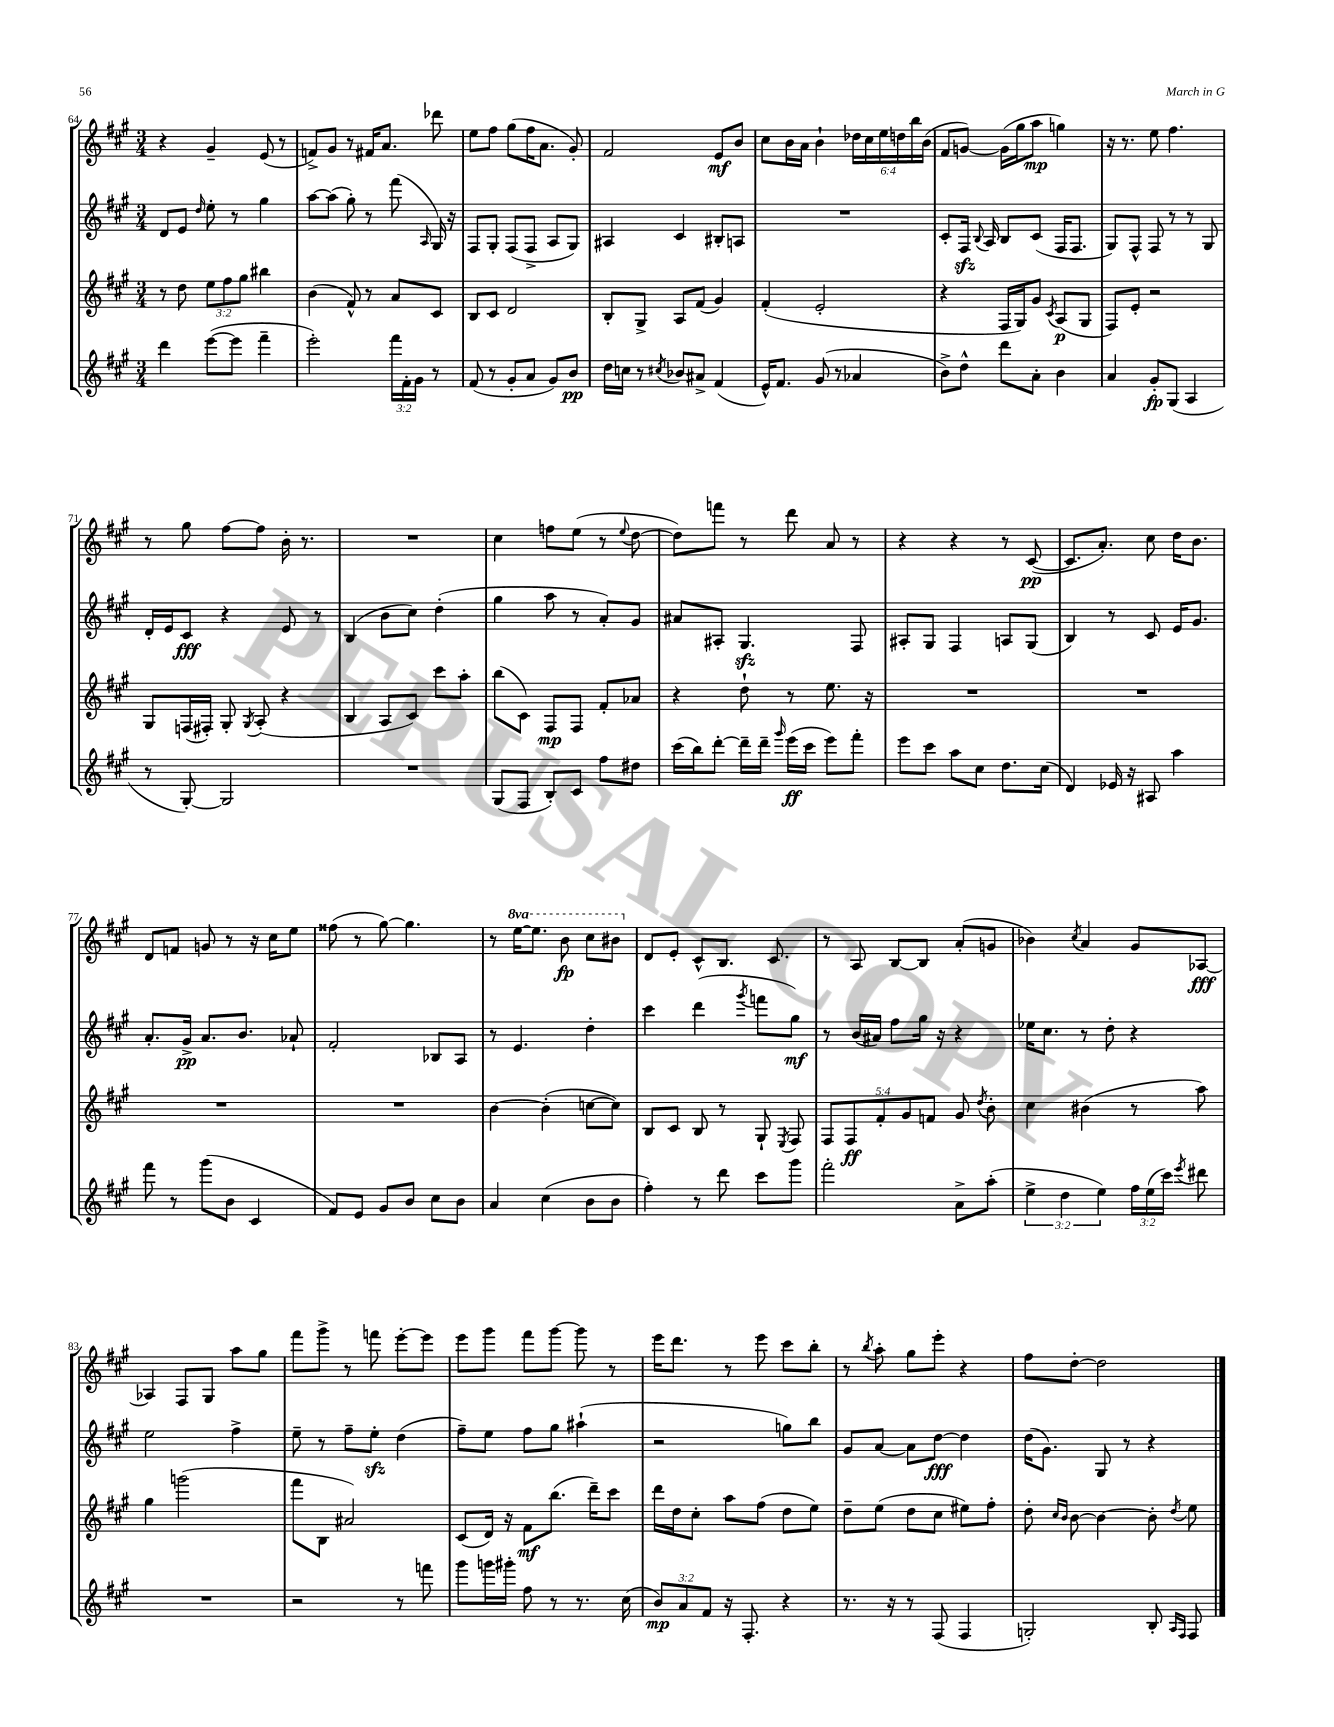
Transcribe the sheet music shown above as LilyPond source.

<<
\new StaffGroup <<
\new Staff = "s0" {
    \clef treble \key a \major \numericTimeSignature \time 3/4 \override Staff.TupletNumber.text = #tuplet-number::calc-fraction-text \set Staff.ottavationMarkups = #ottavation-simple-ordinals
    \autoBeamOff r4 gis'4-- e'8( r8 |
    f'8[->) gis'8] r8 fis'16[ a'8.] des'''8 |
    e''8[ fis''8] gis''8[( fis''16 a'8.] gis'8-.) |
    fis'2 e'8[\mf b'8] |
    cis''8[ b'16 a'16] b'4-! \tuplet 6/4 { des''16[ cis''16 e''16 d''16 b''16 b'16]( } |
    fis'8[ g'8]~) g'16[( gis''16 a''8]\mp g''4) |
    r16 r8. e''8 fis''4. |
    r8 gis''8 fis''8[~ fis''8] b'16-. r8. |
    R2. |
    cis''4 f''8[ e''8]( r8 \appoggiatura { e''8 } d''8~ |
    d''8[) f'''8] r8 d'''8 a'8 r8 |
    r4 r4 r8 cis'8~\pp( |
    cis'8.[ a'8.]-.) cis''8 d''16[ b'8.] |
    d'8[ f'8] g'8 r8 r16 cis''16[ e''8] |
    fisis''8( r8 gis''8~) gis''4. |
    r8 \ottava #1 e'''16[~ e'''8.] b''8\fp cis'''8[ bis''8] \ottava #0 |
    d'8[ e'8]-. cis'8[-^ b8.] cis'8. |
    r8 a8 b8[~ b8] a'8[-.( g'8] |
    bes'4) \acciaccatura { cis''8 } a'4 gis'8[ aes8]~\fff |
    aes4 fis8[ gis8] a''8[ gis''8] |
    fis'''8[ gis'''8]-> r8 f'''8 e'''8[~-. e'''8] |
    e'''8[ gis'''8] fis'''8[ gis'''8]~ gis'''8 r8 |
    e'''16[ d'''8.] r8 e'''8 cis'''8[ b''8]-. |
    r8 \acciaccatura { b''8 } a''8-. gis''8[ e'''8]-. r4 |
    fis''8[ d''8]~-. d''2 \bar "|." |
}
\new Staff = "s1" {
    \clef treble \key a \major \numericTimeSignature \time 3/4
    \autoBeamOff d'8[ e'8] \grace { d''16 } e''8-. r8 gis''4 |
    a''8[~ a''8]( gis''8-.) r8 fis'''8( \grace { a16 } gis16) r16 |
    fis8[ gis8]-. fis8[( fis8]-> a8[ gis8]) |
    ais4 cis'4 bis8[-. a8] |
    R2. |
    cis'8[-. fis16]\sfz \appoggiatura { b8 } a16 b8[ cis'8]( fis16[ fis8.] |
    gis8[) fis8]-^ fis8 r8 r8 gis8 |
    d'16[-. e'16 cis'8]\fff r4 e'8 r8 |
    b4( b'8[ cis''8]) d''4-.( |
    gis''4 a''8 r8 a'8[-.) gis'8] |
    ais'8[ ais8]-. gis4.\sfz fis8 |
    ais8[-. gis8] fis4 a8[ gis8]( |
    b4) r8 cis'8 e'16[ gis'8.] |
    a'8.[-. gis'16]->\pp a'8.[ b'8.] aes'8-! |
    fis'2-. bes8[ a8] |
    r8 e'4. d''4-. |
    cis'''4 d'''4( \acciaccatura { gis'''8 } f'''8[ gis''8]\mf) |
    r8 b'16[( ais'16]) fis''8[ gis''16] r16 r4 |
    ees''16[ cis''8.] r8 d''8-. r4 |
    e''2 fis''4-> |
    e''8-- r8 fis''8[-- e''8]-.\sfz d''4( |
    fis''8[--) e''8] fis''8[ gis''8] ais''4-!( |
    r2 g''8[) b''8] |
    gis'8[ a'8]~ a'8[ d''8]~\fff d''4 |
    d''16[( gis'8.]) gis8 r8 r4 \bar "|." |
}
\new Staff = "s2" {
    \clef treble \key a \major \numericTimeSignature \time 3/4 \override Staff.TupletNumber.text = #tuplet-number::calc-fraction-text
    \autoBeamOff r8 d''8 \tuplet 3/2 { e''8[ fis''8 gis''8] } bis''4 |
    b'4( fis'8-^) r8 a'8[ cis'8] |
    b8[ cis'8] d'2 |
    b8[-. gis8]-> a8[ fis'8]( gis'4) |
    fis'4-.( e'2-. |
    r4 fis16[ gis16) gis'8] \acciaccatura { cis'8 } a8[\p( gis8] |
    fis8[) e'8]-. r2 |
    gis8[ f16( fis16]-.) gis8-. \acciaccatura { gis8 } a8-.( r4 |
    b4 a8[ cis'8]) cis'''8[ a''8]-. |
    b''8[( cis'8]) fis8[\mp fis8] fis'8[-. aes'8] |
    r4 d''8-! r8 e''8. r16 |
    R2. |
    R2. |
    R2. |
    R2. |
    b'4~ b'4-.( c''8[~ c''8]) |
    b8[ cis'8] b8 r8 gis8-! \acciaccatura { e8 } fis8 |
    \tuplet 5/4 { fis8[ fis8\ff fis'8-. gis'8 f'8] } gis'8 \acciaccatura { d''8 } b'8-. |
    cis''4 bis'4( r8 a''8) |
    gis''4 g'''2( |
    fis'''8[ b8] ais'2) |
    cis'8[( d'16]) r16 fis'8[\mf b''8.]( d'''16[--) cis'''8] |
    d'''16[ d''16 cis''8]-. a''8[ fis''8]( d''8[ e''8]) |
    d''8[-- e''8]( d''8[ cis''8] eis''8[) fis''8]-. |
    d''8-. \grace { cis''16[ b'16] } b'8~ b'4~ b'8-. \acciaccatura { d''8 } e''8 \bar "|." |
}
\new Staff = "s3" {
    \clef treble \key a \major \numericTimeSignature \time 3/4 \override Staff.TupletNumber.text = #tuplet-number::calc-fraction-text
    \autoBeamOff d'''4 e'''8[~( e'''8] fis'''4-- |
    e'''2-.) \tuplet 3/2 { fis'''16[ fis'16-. gis'16] } r8 |
    fis'8( r8 gis'8[-. a'8] gis'8[) b'8]\pp |
    d''16[ c''16] r8 \acciaccatura { cis''8 } bes'8[ ais'8]-> fis'4( |
    e'16[-^) fis'8.] gis'8( r8 aes'4 |
    b'8[->) d''8]-^ d'''8[ a'8]-. b'4 |
    a'4 gis'8[-.\fp gis8]( a4 |
    r8 gis8~-.) gis2 |
    R2. |
    gis8[( fis8] b8[-.) cis'8] fis''8[ dis''8] |
    cis'''16[( b''16) d'''8]~-. d'''16[-- d'''16]-- \grace { gis'''16 } e'''16[\ff( cis'''16] e'''8[) fis'''8]-. |
    e'''8[ cis'''8] a''8[ cis''8] d''8.[ cis''16]( |
    d'4) ees'16 r16 ais8 a''4 |
    fis'''8 r8 gis'''8[( b'8] cis'4 |
    fis'8[) e'8] gis'8[ b'8] cis''8[ b'8] |
    a'4 cis''4( b'8[ b'8] |
    fis''4-.) r8 d'''8 cis'''8[ gis'''8] |
    fis'''2-. a'8[-> a''8]-.( |
    \tuplet 3/2 { e''4-> d''4 e''4) } \tuplet 3/2 { fis''16[ e''16( cis'''16]) } \acciaccatura { e'''8 } dis'''8 |
    R2. |
    r2 r8 f'''8 |
    gis'''8[ g'''16 gis'''16]-. fis''8 r8 r8. cis''16( |
    \tuplet 3/2 { b'8[\mp) a'8 fis'8] } r16 fis8.-. r4 |
    r8. r16 r8 fis8( fis4 |
    g2-.) b8-. \grace { a16[ fis16] } fis8 \bar "|." |
}
>>
>>
\layout { \context { \Score currentBarNumber = #64 } }
